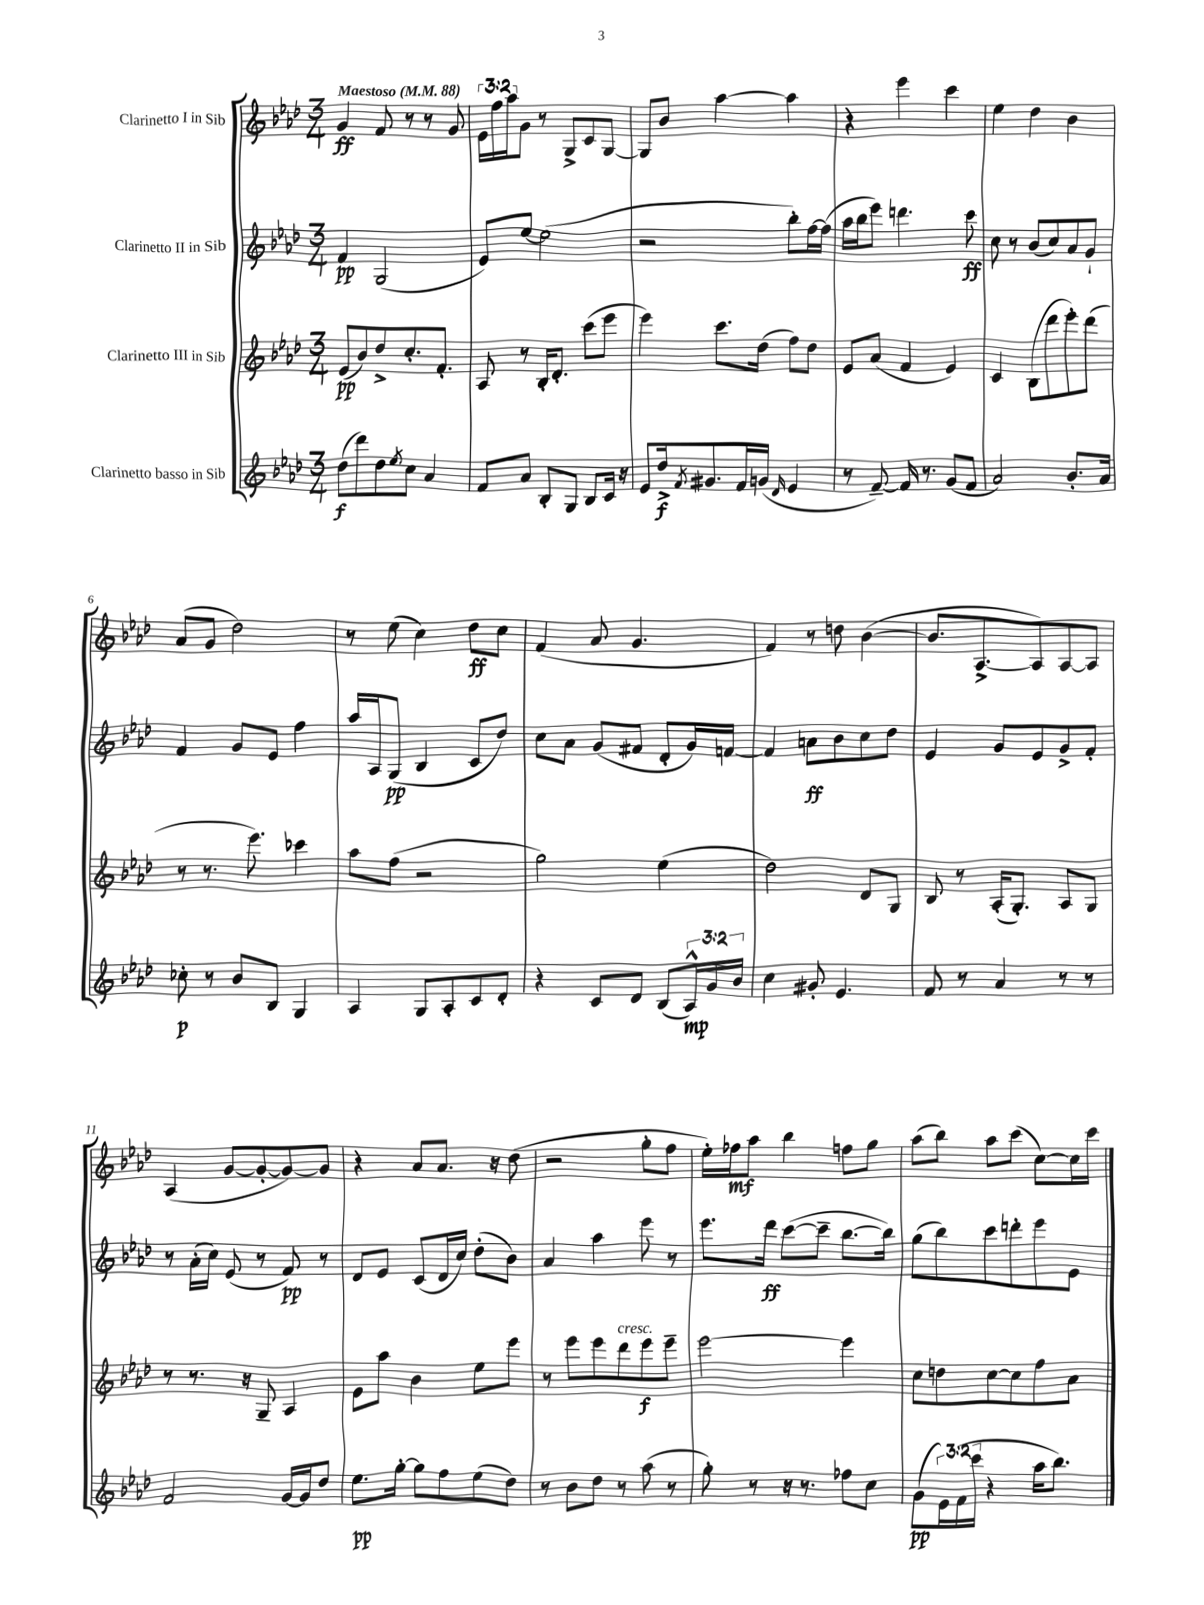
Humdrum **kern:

**kern	**kern	**kern	**kern
*staff4	*staff3	*staff2	*staff1
*clefG2	*clefG2	*clefG2	*clefG2
*k[b-e-a-d-]	*k[b-e-a-d-]	*k[b-e-a-d-]	*k[b-e-a-d-]
*M3/4	*M3/4	*M3/4	*M3/4
*MM88	*MM88	*MM88	*MM88
(8dd-	(8e-	4f	4g
8ddd-)	8b-)	.	.
8dd-	8dd-^	(2G	8f
8qee-	.	.	.
8cc	8.cc'	.	8r
4a-	.	.	8r
.	8.f'	.	.
.	.	.	8g
=	=	=	=
8f	8A-	8e-)	24e-
.	.	.	24ff
.	.	.	24aa-
8a-	8r	[8ee-	8g
8B-'	16B-'	(2ee-]	8r
.	8.d-'	.	.
8G	.	.	8G^
8B-	(8ccc	.	8c
16c	8eee-	.	[8G
16r	.	.	.
=	=	=	=
8e-	4eee-)	2r	8G]
16dd-^	.	.	8b-
8qf	.	.	.
8.g#	.	.	.
.	8.ccc	.	[4aa-
16f	.	.	.
(16g	(16dd-	.	.
16qqd-	.	.	.
4e-	8ff)	8bb-')	4aa-]
.	8dd-	[16ff	.
.	.	(16ff]	.
=	=	=	=
8r	8e-	16aa-	4r
.	.	16bb-	.
[8f~)	(8a-	8eee-)	.
16f]	4f	4.ddd	4eee-
8.r	.	.	.
(8g	4e-)	.	4ccc
8f	.	8ccc	.
=	=	=	=
2a-)	4c	8cc	4ee-
.	.	8r	.
.	(8B-	(8b-	4dd-
.	8ddd-	8cc)	.
8.b-'	8eee-')	8a-	4b-
.	(8ddd-	8g`	.
16a-	.	.	.
=	=	=	=
8cc-'	8r	4f	(8a-
8r	8.r	.	8g
8b-	.	8g	2dd-)
.	8.eee-)	.	.
8B-	.	8e-	.
4G	4ccc-	4ff	.
=	=	=	=
4A-	8aa-	16aa-	8r
.	.	16A-	.
.	(8ff	(8G	(8ee-
8G	2r	4B-	4cc)
8A-'	.	.	.
8c	.	8c	8dd-
8d-'	.	8dd-)	8cc
=	=	=	=
4r	2gg)	8cc	(4f
.	.	8a-	.
8c	.	(8g	8a-
8d-	.	8f#	4.g
(8B-	(4ee-	8d-'	.
24A-^^)	.	16g)	.
24g	.	.	.
.	.	[16f	.
24b-	.	.	.
=	=	=	=
4cc	2dd-)	4f]	4f)
8g#'	.	8a	8r
4.e-	.	8b-	8dd
.	8d-	8cc	([4b-
.	8G	8dd-	.
=	=	=	=
8f	8B-	4e-	8.b-]
8r	8r	.	.
.	.	.	[8.A-^
4a-	(16A-'	8g	.
.	8.G')	.	.
.	.	8e-	8A-])
8r	8A-	8g^	[8A-
8r	8G	8f'	8A-]
=	=	=	=
2f	8r	8r	(4A-
.	8.r	(16a-'	.
.	.	16cc)	.
.	.	(8e-	[8g
.	16r	.	.
.	8G~	8r	8g'_
[16g	4A-	8f)	8g_)
16g]	.	.	.
8dd-	.	8r	8g]
=	=	=	=
8.ee-	8e-	8d-	4r
.	8aa-	8e-	.
[16gg'	.	.	.
8gg]	4b-	(8c	8a-
8ff	.	16d-	8.a-
.	.	16cc)	.
(8ee-	8ee-	(8dd-'	.
.	.	.	16r
8dd-)	8eee-	8b-)	(8dd-
=	=	=	=
8r	8r	4a-	2r
8b-	8eee-	.	.
8dd-	8eee-	4aa-	.
8r	8ddd-	.	.
(8aa-	8eee-	8eee-	8gg'
8r	8eee-~	8r	8ff
=	=	=	=
8gg')	[2eee-	8.eee-	16ee-')
.	.	.	16ff-
8r	.	.	8aa-
.	.	16ddd-	.
16r	.	([8ccc	4bb-
8.r	.	.	.
.	.	8ccc~]	.
8ff-	4eee-]	[8.bb-	8ff
8cc	.	.	8gg
.	.	16bb-])	.
=	=	=	=
(8g	8cc	(8gg	(8aa-
24e-)	8dd	8bb-)	8bb-)
(24f	.	.	.
24ccc	.	.	.
4r	[8cc	8ccc	8aa-
.	8cc]	8ddd'	(8ccc
16aa-	8ff	8eee-	[8cc)
8.bb-)	.	.	.
.	8a-	8e-	16cc]
.	.	.	16ccc
==	==	==	==
*-	*-	*-	*-
